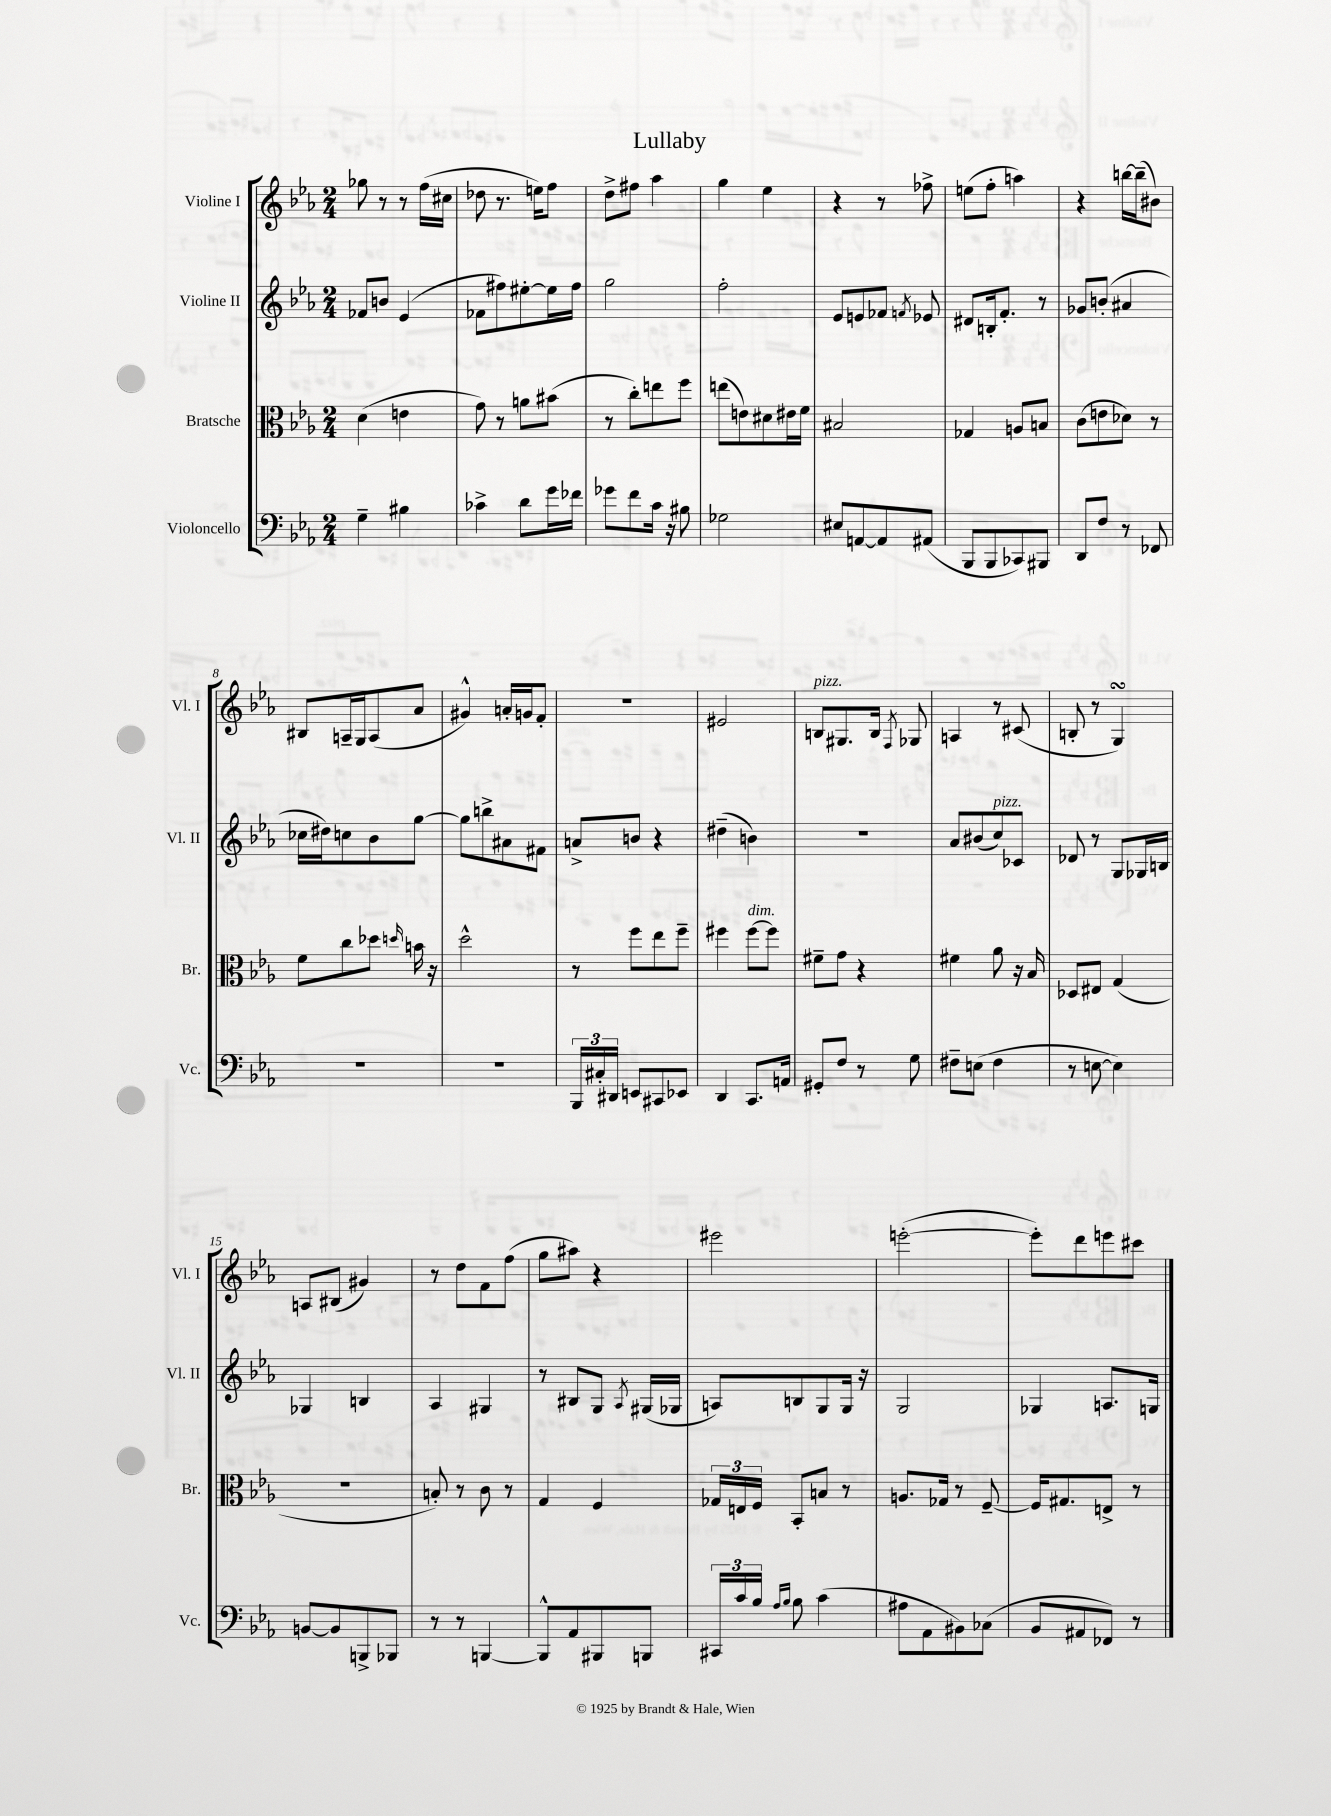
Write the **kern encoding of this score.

**kern	**kern	**kern	**kern
*staff4	*staff3	*staff2	*staff1
*clefF4	*clefC3	*clefG2	*clefG2
*k[b-e-a-]	*k[b-e-a-]	*k[b-e-a-]	*k[b-e-a-]
*M2/4	*M2/4	*M2/4	*M2/4
4G~\	(4d\	8f-/L	8gg-\
.	.	8b/J	8r
4B#\	4e\	(4e-/	8r
.	.	.	(16ff\LL
.	.	.	16cc#\JJ
=	=	=	=
4c-^\	8g\)	8f-\L	8dd-\
.	8r	8ff#\)	8.r
8d\L	8a\L	[8ee#'\	.
.	.	.	16ee\LK)
16g\L	(8b#\J	16ee#\]L	8ff\J
16f-\JJ	.	16ff#\JJ	.
=	=	=	=
8g-\L	8r	2gg\	8dd^\L
8f\	8cc'\L)	.	8ff#\J
16c\Jk	8ee\	.	4aa-\
16r	.	.	.
8B#\	8ff\J	.	.
=	=	=	=
2G-\	(8ee\L	2ff'\	4gg\
.	8e\)	.	.
.	8d#\	.	4ee-\
.	16e#\L	.	.
.	16f\JJ	.	.
=	=	=	=
8E#/L	2B#/	8e-/L	4r
[8AA/	.	8e/	.
8AA/]	.	8f-/J	8r
.	.	8qf/	.
(8AA#/J	.	8e-/	8ff-^\
=	=	=	=
8BBB-/L	4G-/	8d#/L	(8ee\L
8BBB-/	.	16B'/k	8ff'\J
.	.	8.f'/J	.
8CC-/)	8A/L	.	4aa\)
8BBB#/J	8B/J	8r	.
=	=	=	=
8DD/L	(8c\L	8g-/L	4r
8F/J	8e\	(8b'/J	.
8r	8d-\J)	4a#/	[16bb\LL
.	.	.	(16bb~\]J
8FF-/	8r	.	8b#\J)
=	=	=	=
2r	8f\L	16cc-\LL	8B#/L
.	.	16dd#\J)	.
.	8cc\	8cc\	16A~/L
.	.	.	16G/J
.	8dd-\J	8b-\	(8A/
.	16qqdd/	.	.
.	16b\	[8gg\J	8a-/J
.	16r	.	.
=	=	=	=
2r	2dd^^\	8gg\]L	4g#^^/)
.	.	8bb^\	.
.	.	8a#\	16a'/LL
.	.	.	16g/J
.	.	8f#\J	8f'/J
=	=	=	=
24BBB-/LL	8r	8a^/L	2r
24C#'/	.	.	.
24DD#/JJ	.	.	.
8EE/L	8ff\L	8b/J	.
8CC#/	8ee-\	4r	.
8EE-/J	8ff~\J	.	.
=	=	=	=
4DD/	4ff#\	(4dd#~\	2e#/
8.CC/L	[8ff#\L	4b\)	.
.	8ff#\]J	.	.
16AA/Jk	.	.	.
=	=	=	=
8GG#'/L	8f#~\L	2r	8B/L
8F/J	8g\J	.	8.G#/
8r	4r	.	.
.	.	.	16B/Jk
.	.	.	8qF/
8G\	.	.	8G-/
=	=	=	=
8F#~\L	4f#\	8a-/L	4A/
(8E\J	.	(8b#/	.
4F#\	8a-\	8cc/)	8r
.	16r	8c-/J	(8c#/
.	16B-/	.	.
=	=	=	=
8r	8D-/L	8d-/	8B'/
[8E\	8E#/J	8r	8r
4E\])	(4G/	8G/L	4G/)
.	.	16G-/L	.
.	.	16B/JJ	.
=	=	=	=
[8BB/L	2r	4G-/	8A/L
8BB/]	.	.	(8B#/J
8BBB^/	.	4B/	4g#/)
8BBB-/J	.	.	.
=	=	=	=
8r	8B'/)	4A-/	8r
8r	8r	.	8dd\L
[4BBB/	8c\	4G#/	8f\
.	8r	.	(8ff\J
=	=	=	=
8BBB^^/]L	4G/	8r	8gg\L
8AA-/	.	8B#/L	8aa#\J)
8BBB#/	4F/	8G/J	4r
.	.	8qA-/	.
8BBB/J	.	(16G#/LL	.
.	.	16G-/JJ	.
=	=	=	=
24CC#/LL	24G-/LL	8A/L)	2eee#\
24c/	24E/	.	.
24B-/JJ	24F/JJ	.	.
16qqA-/LL	.	.	.
16qqB-/JJ	.	.	.
8B-\	8BB-'/L	8B/	.
(4c\	8B/J	8G/	.
.	8r	16G/Jk	.
.	.	16r	.
=	=	=	=
8A#\L	8.A/L	2G/	([2eee'\
8AA-\	.	.	.
.	16G-/Jk	.	.
8BB#\)	8r	.	.
(8C-\J	[8F~/	.	.
=	=	=	=
8BB-/L	16F/]LK	4G-/	8eee'\]L)
.	8.G#/	.	.
8AA#/	.	.	8ddd\
8FF-/J)	8E^/J	8.A/L	8eee\
8r	8r	.	8ccc#\J
.	.	16G/Jk	.
==	==	==	==
*-	*-	*-	*-
